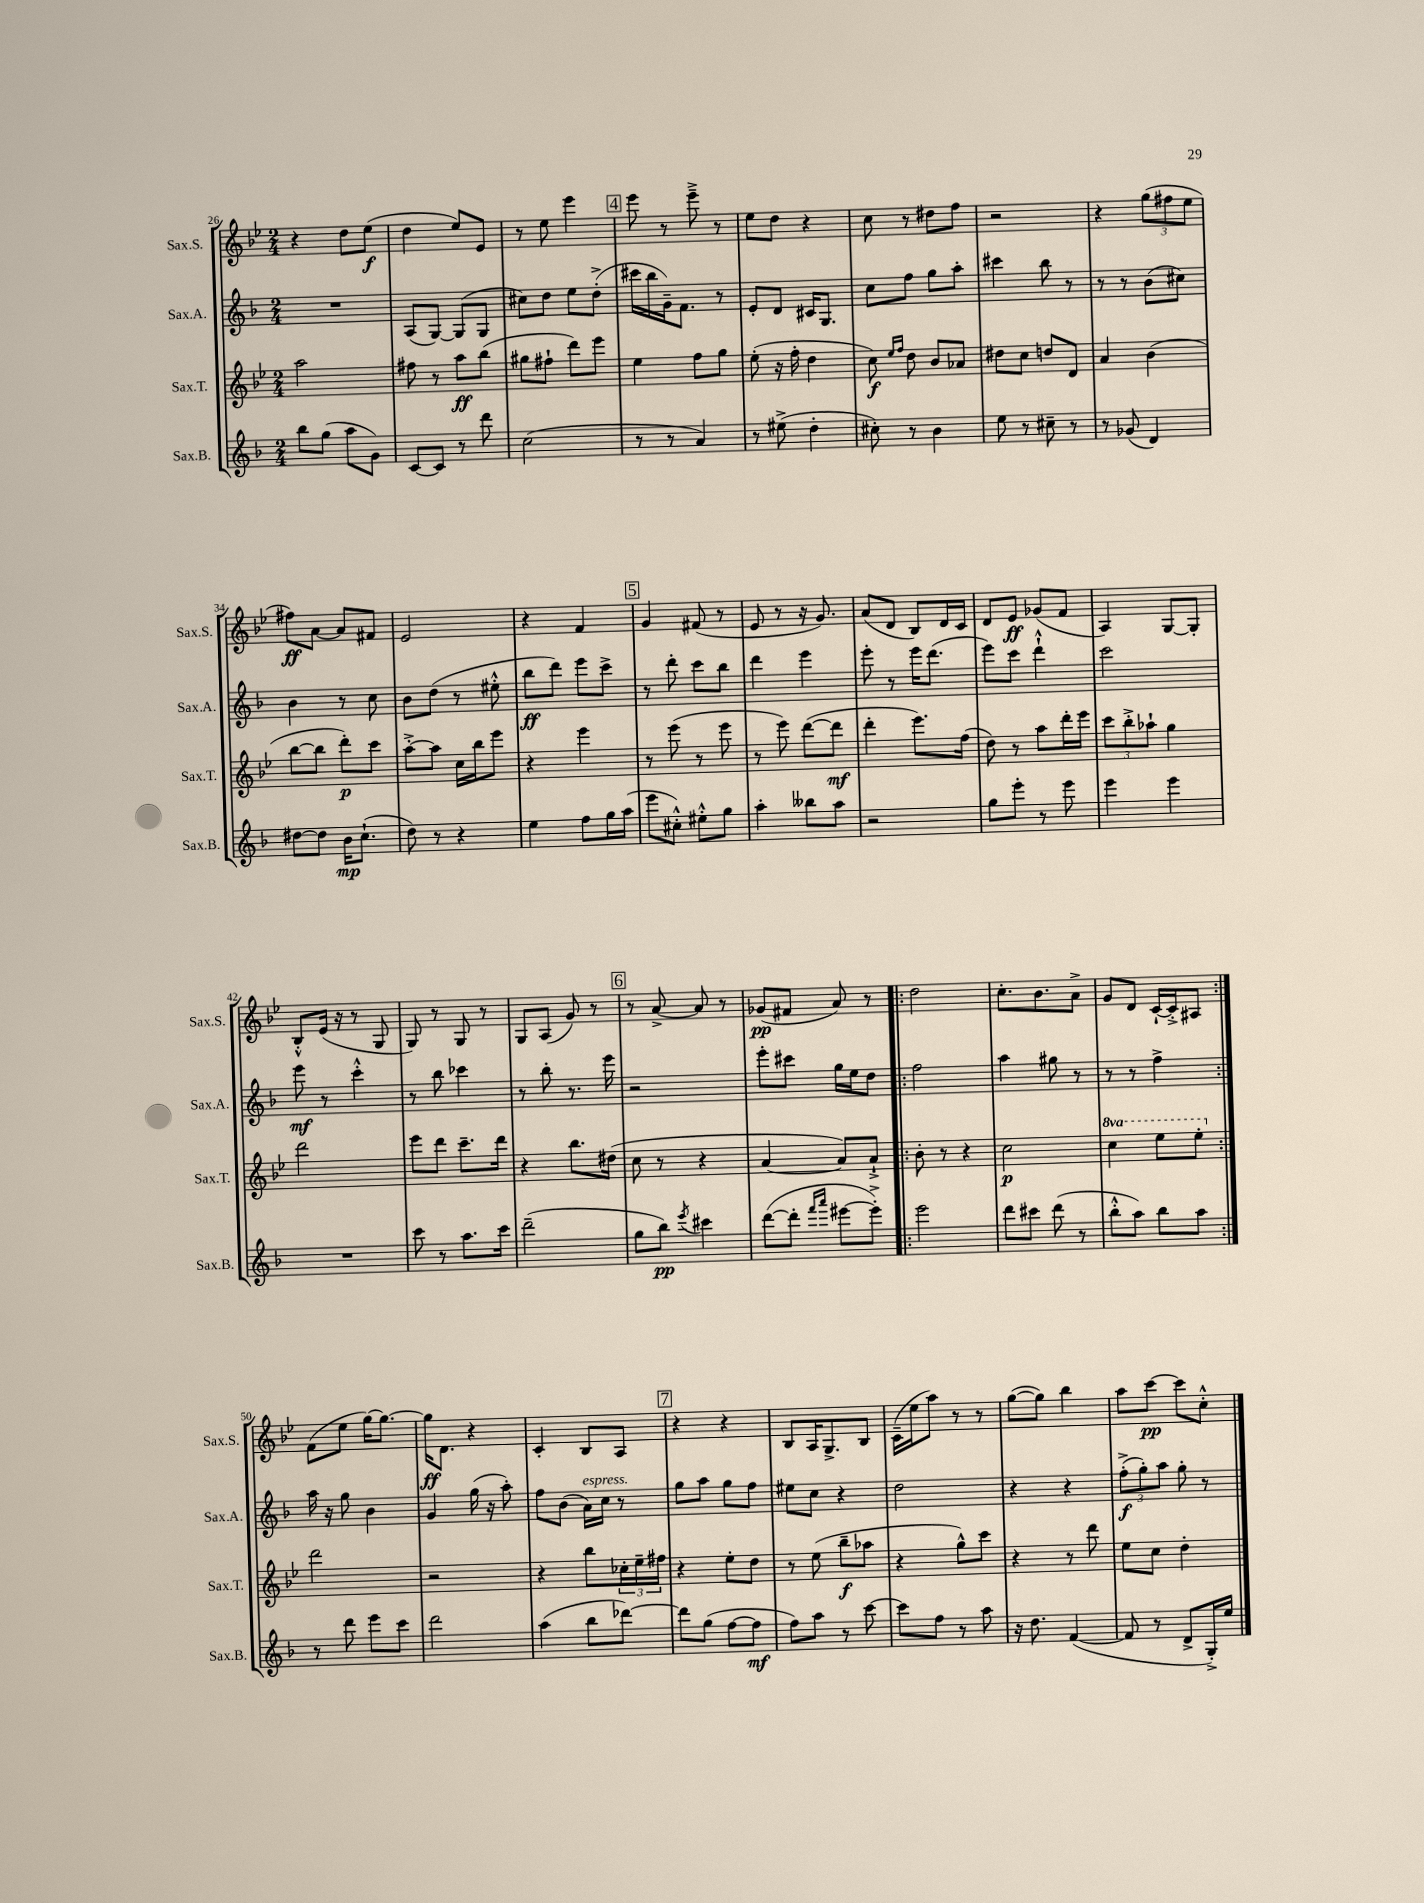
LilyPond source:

<<
\new StaffGroup <<
\new Staff = "s0" \with { instrumentName = "Sax.S." shortInstrumentName = "Sax.S." } {
    \clef treble \key bes \major \numericTimeSignature \time 2/4
    r4 d''8 ees''8\f( |
    d''4 ees''8) ees'8 |
    r8 ees''8 ees'''4 |
    \mark \markup { \box "4" } ees'''8 r8 ees'''8---> r8 |
    ees''8 d''8 r4 |
    c''8 r8 dis''8 f''8 |
    r2 |
    r4 \tuplet 3/2 { g''8( fis''8 ees''8 } |
    fis''8\ff) a'8~ a'8 fis'8 |
    ees'2 |
    r4 f'4 |
    \mark \markup { \box "5" } g'4 fis'8( r8 |
    ees'8 r8 r16 g'8.) |
    a'8( d'8 bes8) d'16 c'16 |
    d'8 ees'8\ff ges'8( f'8 |
    a4) g8~ g8-. |
    bes8-.-^ ees'16( r16 r8 g8 |
    g8) r8 g8 r8 |
    g8 a8( g'8) r8 |
    \mark \markup { \box "6" } r8 a'8~-> a'8 r8 |
    ges'8\pp( fis'8 a'8) r8 |
    \repeat volta 2 { d''2 |
    c''8.-. bes'8. a'8-> |
    g'8 d'8 c'16~-! c'16-.-> ais8 | }
    f'8( ees''8 g''16~) g''8.~ |
    g''16\ff d'8. r4 |
    c'4-. bes8 a8 |
    \mark \markup { \box "7" } r4 r4 |
    bes8 a16 g8.-> bes8 |
    c'16--( ees''16 a''8) r8 r8 |
    g''8~( g''8) bes''4 |
    a''8 c'''8~\pp c'''8 c''8-.-^ \bar "|." |
}
\new Staff = "s1" \with { instrumentName = "Sax.A." shortInstrumentName = "Sax.A." } {
    \clef treble \key f \major \numericTimeSignature \time 2/4
    R2 |
    a8( g8~) g8( g8 |
    cis''8) d''8 e''8 d''8-.->( |
    \mark \markup { \box "4" } cis'''16 bes''16 g'16--) f'8. r8 |
    e'8-. d'8 cis'16 g8. |
    c''8 f''8 g''8 a''8-. |
    cis'''4 bes''8 r8 |
    r8 r8 bes'8( cis''8) |
    bes'4 r8 c''8 |
    bes'8 d''8( r8 eis''8-.-^ |
    bes''8\ff d'''8) e'''8 c'''8-> |
    \mark \markup { \box "5" } r8 d'''8-. c'''8 bes''8 |
    d'''4 e'''4 |
    e'''8-. r8 e'''16 d'''8.( |
    e'''8) c'''8 d'''4-!-^ |
    c'''2 |
    e'''8\mf r8 c'''4-.-^ |
    r8 bes''8 ces'''4 |
    r8 bes''8-. r8. e'''16 |
    \mark \markup { \box "6" } r2 |
    e'''8-. cis'''8 g''16 e''16 d''8 |
    \repeat volta 2 { f''2 |
    a''4 gis''8 r8 |
    r8 r8 f''4-> | }
    a''16 r16 g''8 bes'4 |
    g'4 g''16( r16 a''8-.) |
    f''8 bes'8( a'16^\markup { \italic "espress." }) c''16 r8 |
    \mark \markup { \box "7" } g''8 a''8 g''8 f''8 |
    eis''8 c''8 r4 |
    d''2 |
    r4 r4 |
    \tuplet 3/2 { f''8-.->\f( g''8-.) a''8 } g''8-. r8 \bar "|." |
}
\new Staff = "s2" \with { instrumentName = "Sax.T." shortInstrumentName = "Sax.T." } {
    \clef treble \key bes \major \numericTimeSignature \time 2/4 \set Staff.ottavationMarkups = #ottavation-simple-ordinals
    a''2 |
    fis''8 r8 a''8\ff bes''8( |
    gis''8 fis''8-! d'''8) ees'''8 |
    \mark \markup { \box "4" } ees''4 f''8 g''8 |
    ees''8-.( r16 f''16-. d''4 |
    c''8\f) \grace { ees''16 f''16 } d''8 bes'8 aes'8 |
    dis''8 c''8 d''8 d'8 |
    a'4 bes'4( |
    bes''8~ bes''8 d'''8-.\p) c'''8 |
    a''8~-.-> a''8 c''16 bes''16 ees'''8 |
    r4 ees'''4 |
    \mark \markup { \box "5" } r8 ees'''8( r8 ees'''8 |
    r8 ees'''8) d'''8~( d'''8\mf |
    d'''4-. ees'''8.) f''16( |
    d''8) r8 a''8 d'''16-. ees'''16 |
    \tuplet 3/2 { c'''8 bes''8-.-> aes''8-! } g''4 |
    d'''2 |
    ees'''8 d'''8 c'''8.-- d'''16 |
    r4 bes''8. dis''16( |
    \mark \markup { \box "6" } c''8 r8 r4 |
    a'4~ a'8) a'8-!-> |
    \repeat volta 2 { bes'8-. r8 r4 |
    c''2\p |
    \ottava #1 c'''4 ees'''8 ees'''8-. \ottava #0 | }
    d'''2 |
    r2 |
    r4 bes''8 \tuplet 3/2 { ces''16-. ees''16-- fis''16 } |
    \mark \markup { \box "7" } r4 ees''8-. d''8 |
    r8 ees''8( bes''8--\f aes''8 |
    r4 g''8-^) c'''8 |
    r4 r8 d'''8 |
    ees''8 c''8 d''4-. \bar "|." |
}
\new Staff = "s3" \with { instrumentName = "Sax.B." shortInstrumentName = "Sax.B." } {
    \clef treble \key f \major \numericTimeSignature \time 2/4
    bes''8 g''8( a''8 g'8) |
    c'8~ c'8 r8 d'''8 |
    c''2( |
    \mark \markup { \box "4" } r8 r8 a'4) |
    r8 eis''8->( d''4-. |
    cis''8-.) r8 bes'4 |
    e''8 r8 cis''8-- r8 |
    r8 ges'8( d'4) |
    dis''8~ dis''8 bes'16\mp c''8.-!( |
    d''8) r8 r4 |
    e''4 f''8 g''16 a''16( |
    \mark \markup { \box "5" } e'''8 cis''8-.-^) eis''8-.-^ g''8 |
    a''4-. beses''8 a''8 |
    r2 |
    g''8 e'''8-. r8 e'''8 |
    e'''4 e'''4 |
    R2 |
    c'''8 r8 a''8. c'''16 |
    d'''2--( |
    \mark \markup { \box "6" } g''8 bes''8\pp) \acciaccatura { e'''8 } cis'''4 |
    d'''8~( d'''8-. \grace { f'''16 a'''16 } eis'''8~ eis'''8-.->) |
    \repeat volta 2 { e'''2 |
    d'''8 cis'''8 d'''8( r8 |
    bes''8-.-^ a''8) bes''8 a''8 | }
    r8 d'''8 e'''8 c'''8 |
    d'''2 |
    a''4( bes''8 des'''8~) |
    \mark \markup { \box "7" } des'''8 g''8( f''8~ f''8\mf |
    f''8) a''8 r8 c'''8~ |
    c'''8 f''8 r8 a''8 |
    r16 d''8. f'4~( |
    f'8 r8 d'8-> g16-.->) e''16 \bar "|." |
}
>>
>>
\layout { \context { \Score currentBarNumber = #26 } }
